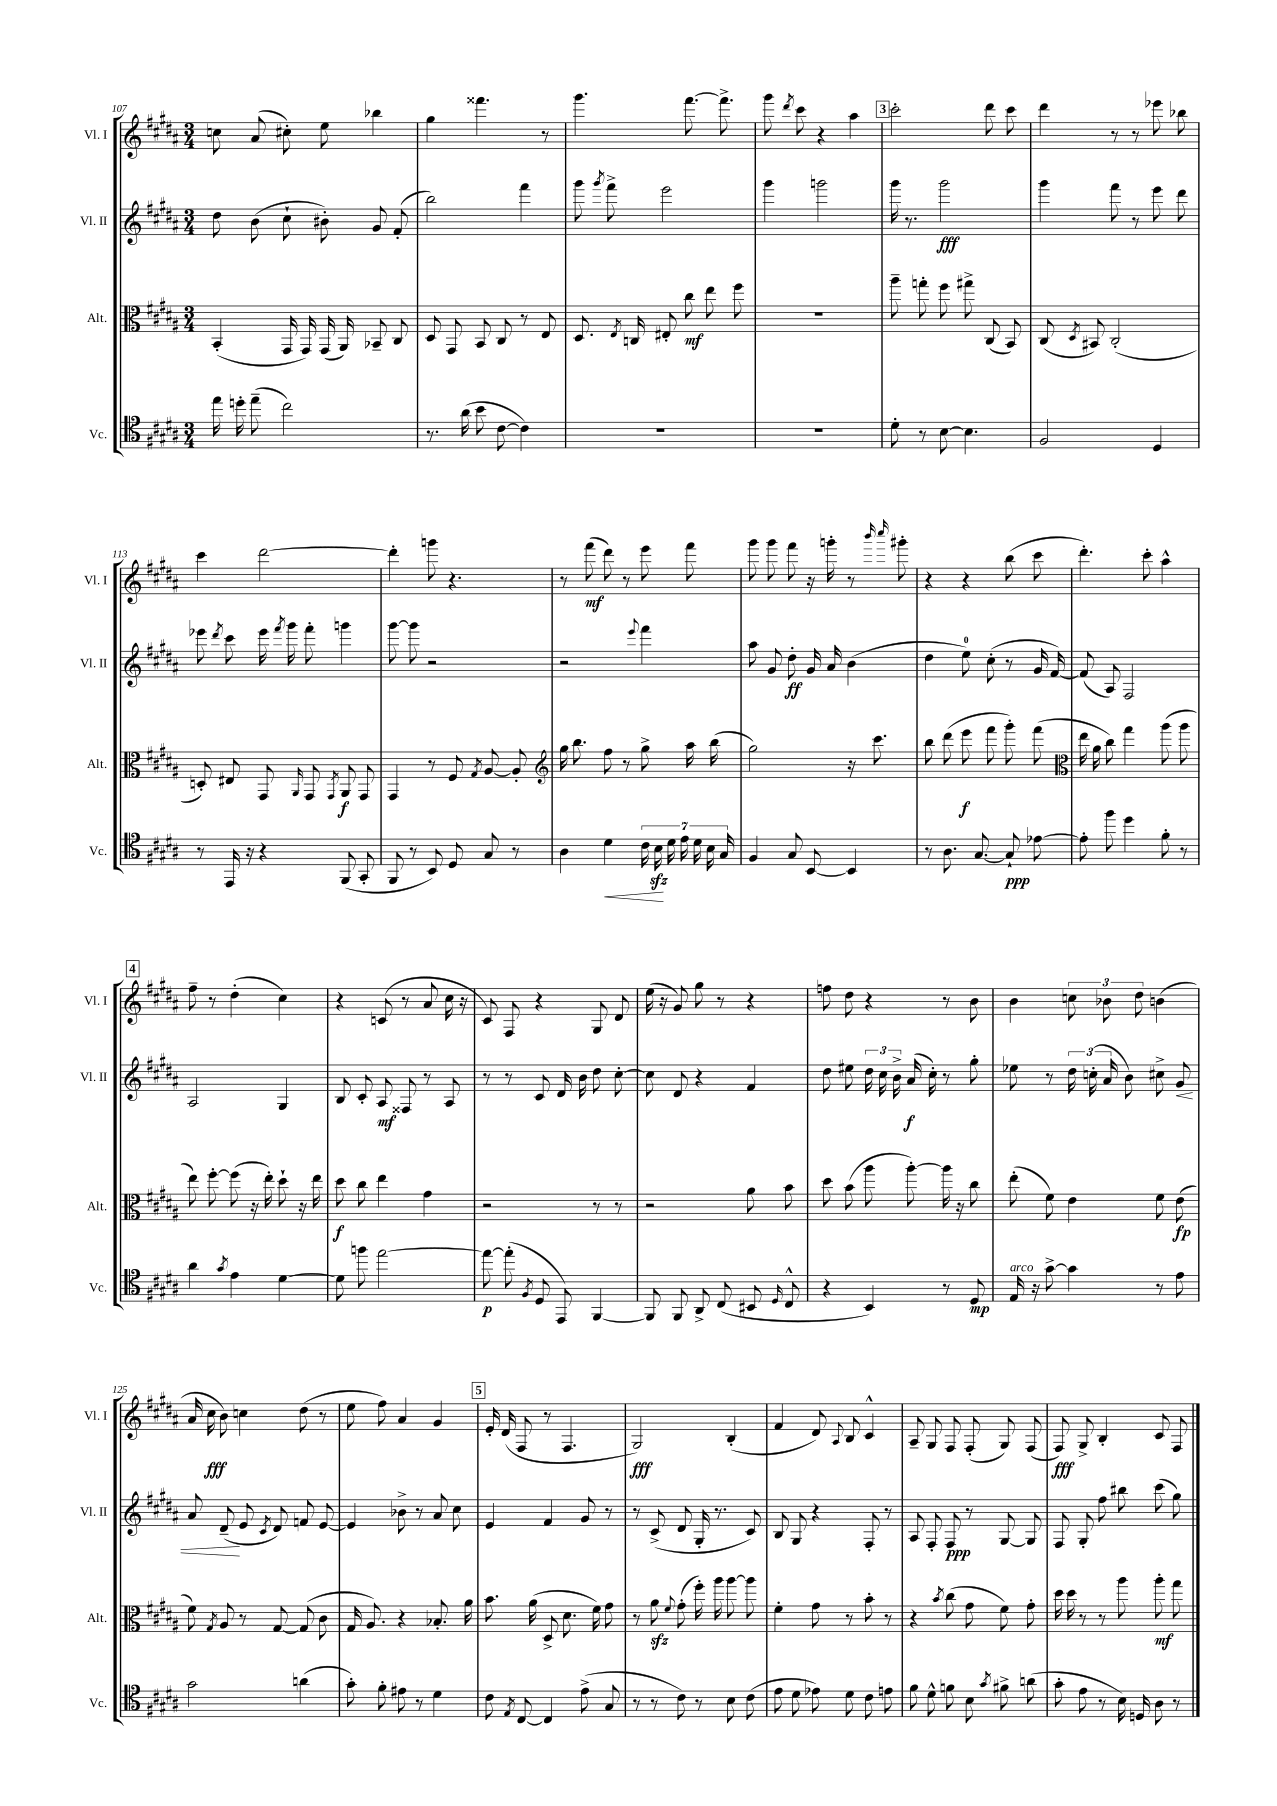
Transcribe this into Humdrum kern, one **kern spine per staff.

**kern	**dynam	**kern	**dynam	**kern	**dynam	**kern	**dynam
*part4	*part4	*part3	*part3	*part2	*part2	*part1	*part1
*staff4	*staff4	*staff3	*staff3	*staff2	*staff2	*staff1	*staff1
*I"Vc.	*	*I"Alt.	*	*I"Vl. II	*	*I"Vl. I	*
*I'Vc.	*	*I'Alt.	*	*I'Vl. II	*	*I'Vl. I	*
*clefC4	*	*clefC3	*	*clefG2	*	*clefG2	*
*k[f#c#g#d#a#]	*	*k[f#c#g#d#a#]	*	*k[f#c#g#d#a#]	*	*k[f#c#g#d#a#]	*
*M3/4	*	*M3/4	*	*M3/4	*	*M3/4	*
=107	=107	=107	=107	=107	=107	=107	=107
16ee\	.	(4BB'/	.	8dd#\	.	8ccn\	.
16ddn'\	.	.	.	.	.	.	.
(8ee~\	.	.	.	(8b\	.	(8a#/	.
2cc#\)	.	16GG#/	.	8cc#`\	.	8cc#X'\)	.
.	.	16GG#/)	.	.	.	.	.
.	.	(16GG#/	.	8b#X'\)	.	8ee\	.
.	.	16AA#/)	.	.	.	.	.
.	.	8BB-X~/	.	8g#/	.	4bb-X\	.
.	.	8C#/	.	(8f#'/	.	.	.
=108	=108	=108	=108	=108	=108	=108	=108
8.r	.	8D#/	.	2bb\)	.	4gg#\	.
.	.	8GG#/	.	.	.	.	.
(16a#\	.	.	.	.	.	.	.
8b\	.	8BB/	.	.	.	4.fff##X\	.
[8c#\	.	8C#/	.	.	.	.	.
4c#\])	.	8r	.	4fff#\	.	.	.
.	.	8E/	.	.	.	8r	.
=109	=109	=109	=109	=109	=109	=109	=109
2.r	.	8.D#/	.	8ggg#\	.	4.ggg#\	.
.	.	.	.	8qggg#/	.	.	.
.	.	.	.	8fff#^\	.	.	.
.	.	8qE/	.	.	.	.	.
.	.	16Cn/	.	.	.	.	.
.	.	8E#X'/	.	2eee\	.	.	.
.	.	8cc#\	mf	.	.	[8.fff#\	.
.	.	8ee\	.	.	.	.	.
.	.	.	.	.	.	8.fff#^\]	.
.	.	8ff#\	.	.	.	.	.
=110	=110	=110	=110	=110	=110	=110	=110
2.r	.	2.r	.	4ggg#\	.	8ggg#\	.
.	.	.	.	.	.	8qddd#/	.
.	.	.	.	.	.	8ccc#\	.
.	.	.	.	2gggn\	.	4r	.
.	.	.	.	.	.	4aa#\	.
!!LO:REH:place=s1:t=3
=111	=111	=111	=111	=111	=111	=111	=111
8d#'\	.	8aa#~\	.	16ggg#\	.	2ccc#'\	.
.	.	.	.	8.r	.	.	.
8r	.	8ggn'\	.	.	.	.	.
[8B\	.	8ff#\	.	2ggg#\	fff	.	.
4.B\]	.	8gg#X^\	.	.	.	.	.
.	.	(8C#/	.	.	.	8ddd#\	.
.	.	8BB/)	.	.	.	8ccc#\	.
=112	=112	=112	=112	=112	=112	=112	=112
2F#/	.	(8C#/	.	4ggg#\	.	4ddd#\	.
.	.	8qD#/	.	.	.	.	.
.	.	8BB#X/)	.	.	.	.	.
.	.	(2C#'/	.	8fff#\	.	8r	.
.	.	.	.	8r	.	8r	.
4D#/	.	.	.	8eee\	.	8eee-X\	.
.	.	.	.	8ddd#\	.	8bb-X\	.
!!LO:LB:g=z
=113	=113	=113	=113	=113	=113	=113	=113
8r	.	8Dn'/)	.	8eee-X\	.	4ccc#\	.
.	.	.	.	8qddd#/	.	.	.
16EE/	.	8E#X/	.	8ccc#\	.	.	.
16r	.	.	.	.	.	.	.
4r	.	8GG#/	.	16eee-\	.	[2ddd#\	.
.	.	.	.	8qfff#/	.	.	.
.	.	.	.	16ggg#\	.	.	.
.	.	16qqAA#/	.	.	.	.	.
.	.	8GG#/	.	8fff#'\	.	.	.
.	.	8qGG#/	.	.	.	.	.
(8FF#/	.	8AA#/	f	4gggn\	.	.	.
8GG#'/	.	8GG#/	.	.	.	.	.
=114	=114	=114	=114	=114	=114	=114	=114
8FF#/	.	4GG#/	.	[8ggg#\	.	4ddd#'\]	.
8r	.	.	.	8ggg#\]	.	.	.
8BB/)	.	8r	.	2r	.	8gggn\	.
8D#/	.	8F#/	.	.	.	4.r	.
.	.	8qG#/	.	.	.	.	.
8G#/	.	[8A#/	.	.	.	.	.
8r	.	8A#'/]	.	.	.	.	.
=115	=115	=115	=115	=115	=115	=115	=115
*	*	*clefG2	*	*	*	*	*
4A#\	.	16gg#\	.	2r	.	8r	.
.	.	8.bb\	.	.	.	.	.
.	.	.	.	.	.	(8fff#\	mf
!	!LO:HP:b	!	!	!	!	!	!
4d#\	<	8ff#\	.	.	.	8ddd#\)	.
.	.	8r	.	.	.	8r	.
.	.	.	.	8qqeee/	.	.	.
28c#\	.	8gg#^\	.	4fff#\	.	8eee\	.
28Bzz\	.	.	.	.	.	.	.
28d#\	[	.	.	.	.	.	.
28e\	.	.	.	.	.	.	.
.	.	16aa#\	.	.	.	8fff#\	.
28d#\	.	.	.	.	.	.	.
28B\	.	.	.	.	.	.	.
.	.	(16bb\	.	.	.	.	.
28G#/	.	.	.	.	.	.	.
=116	=116	=116	=116	=116	=116	=116	=116
4F#/	.	2gg#\)	.	8aa#\	.	8ggg#\	.
.	.	.	.	8g#/	.	8ggg#\	.
8G#/	.	.	.	8dd#'\	ff	8fff#\	.
[8BB/	.	.	.	16g#/	.	16r	.
.	.	.	.	16a#/	.	16gggn'\	.
4BB/]	.	16r	.	(4b\	.	8r	.
.	.	8.ccc#\	.	.	.	.	.
.	.	.	.	.	.	16qqbbb/	.
.	.	.	.	.	.	16qqcccc#/	.
.	.	.	.	.	.	8ggg#X'\	.
=117	=117	=117	=117	=117	=117	=117	=117
8r	.	8bb\	.	4dd#\	.	4r	.
8.A#\	.	(8ddd#\	.	.	.	.	.
.	.	8eee\	f	8ee\)	.	4r	.
[8.G#/	.	.	.	.	.	.	.
.	.	8fff#\	.	(8cc#'\	.	.	.
8G#`/]	ppp	8ggg#'\)	.	8r	.	(8bb\	.
[8e-X\	.	(8fff#\	.	16g#/	.	8ccc#\	.
.	.	.	.	[16f#/)	.	.	.
=118	=118	=118	=118	=118	=118	=118	=118
*	*	*clefC3	*	*	*	*	*
8e-'\]	.	16ee\	.	(8f#/]	.	4.ddd#'\)	.
.	.	16a#\	.	.	.	.	.
8ff#\	.	8cc#\)	.	8A#/)	.	.	.
4dd#\	.	4gg#\	.	2F#/	.	.	.
.	.	.	.	.	.	8ccc#'\	.
8f#'\	.	(8aa#\	.	.	.	4aa#^^\	.
8r	.	8aa#\	.	.	.	.	.
!!LO:LB:g=z
!!LO:REH:place=s1:t=4
=119	=119	=119	=119	=119	=119	=119	=119
4a#\	.	8ee\)	.	2A#/	.	8ff#~\	.
.	.	[8ff#'\	.	.	.	8r	.
8qg#/	.	.	.	.	.	.	.
4e\	.	(8ff#\]	.	.	.	(4dd#'\	.
.	.	16r	.	.	.	.	.
.	.	16ee'\)	.	.	.	.	.
[4d#\	.	8dd#`\	.	4G#/	.	4cc#\)	.
.	.	16r	.	.	.	.	.
.	.	16ee\	.	.	.	.	.
=120	=120	=120	=120	=120	=120	=120	=120
8d#\]	.	8dd#\	f	8B/	.	4r	.
8ffn\	.	8cc#\	.	8c#'/	.	.	.
[2ee\	.	4ee\	.	8A#/	mf	(8cn/	.
.	.	.	.	8F##X/	.	8r	.
.	.	4g#\	.	8r	.	8a#/	.
.	.	.	.	8A#/	.	16cc#\	.
.	.	.	.	.	.	16r	.
=121	=121	=121	=121	=121	=121	=121	=121
8ee\_	p	2r	.	8r	.	8c#/)	.
(8ee'\]	.	.	.	8r	.	8F#/	.
8qF#/	.	.	.	.	.	.	.
8D#/	.	.	.	8c#/	.	4r	.
8EE/)	.	.	.	16d#/	.	.	.
.	.	.	.	16b\	.	.	.
[4FF#/	.	8r	.	8dd#\	.	8G#/	.
.	.	8r	.	[8cc#'\	.	8d#/	.
=122	=122	=122	=122	=122	=122	=122	=122
8FF#/]	.	2r	.	8cc#\]	.	(16ee\	.
.	.	.	.	.	.	16r	.
8FF#/	.	.	.	8d#/	.	8g#/)	.
8AA#^/	.	.	.	4r	.	8gg#\	.
(8C#/	.	.	.	.	.	8r	.
8BB#X/	.	8a#\	.	4f#/	.	4r	.
16qqD#/	.	.	.	.	.	.	.
8C#^^/	.	8b\	.	.	.	.	.
=123	=123	=123	=123	=123	=123	=123	=123
4r	.	8dd#\	.	8dd#\	.	8ffn\	.
.	.	(8b\	.	8ee#X\	.	8dd#\	.
4BB/)	.	8aa#\	.	24dd#\	.	4r	.
.	.	.	.	24cc#\	.	.	.
.	.	.	.	24b^\	.	.	.
.	.	[8aa#'\)	.	(16a#/	f	.	.
.	.	.	.	16cc#'\)	.	.	.
8r	.	16aa#\]	.	8r	.	8r	.
.	.	16r	.	.	.	.	.
8D#/	mp	8cc#\	.	8gg#'\	.	8b\	.
=124	=124	=124	=124	=124	=124	=124	=124
!LO:TX:a:i:t=arco	!	!	!	!	!	!	!
16E/	.	(8ee'\	.	8ee-X\	.	4b\	.
16r	.	.	.	.	.	.	.
[8g#^\	.	8f#\)	.	8r	.	.	.
4g#\]	.	4e\	.	24dd#\	.	12ccn\	.
.	.	.	.	(24ccn'\	.	.	.
.	.	.	.	24a#/	.	12b-X\	.
.	.	.	.	8b\)	.	.	.
.	.	.	.	.	.	12dd#\	.
8r	.	8f#\	.	8cc#X^\	.	(4bn\	.
!	!	!	!	!	!LO:HP:b	!	!
8e\	.	(8e\	fp	8g#/	<	.	.
!!LO:LB:g=z
=125	=125	=125	=125	=125	=125	=125	=125
2g#\	.	8f#\)	.	8a#/	.	16a#/	.
.	.	.	.	.	.	16cc#\	fff
.	.	8qG#/	.	.	.	.	.
.	.	8A#/	.	(8d#~/	.	8b\)	.
.	.	8r	.	8e/	[	4ccn\	.
.	.	.	.	8qc#/	.	.	.
.	.	[8G#/	.	8d#/)	.	.	.
(4an\	.	(8G#/]	.	8fn/	.	(8dd#\	.
.	.	8c#\	.	[8e/	.	8r	.
=126	=126	=126	=126	=126	=126	=126	=126
8g#'\)	.	16G#/	.	4e/]	.	8ee\	.
.	.	8.A#/)	.	.	.	.	.
8f#'\	.	.	.	.	.	8ff#\)	.
8e#X\	.	4r	.	8b-X^\	.	4a#/	.
8r	.	.	.	8r	.	.	.
4d#\	.	8.B-X'/	.	8a#/	.	4g#/	.
.	.	.	.	8cc#\	.	.	.
.	.	16a#\	.	.	.	.	.
!!LO:REH:place=s1:t=5
=127	=127	=127	=127	=127	=127	=127	=127
8c#\	.	8.b\	.	4e/	.	16e'/	.
.	.	.	.	.	.	(16d#/	.
8qE/	.	.	.	.	.	.	.
[8C#/	.	.	.	.	.	8F#/	.
.	.	(16a#\	.	.	.	.	.
4C#/]	.	8D#^/	.	4f#/	.	8r	.
.	.	8.d#\	.	.	.	4.F#/	.
(8e^\	.	.	.	8g#/	.	.	.
.	.	16f#\)	.	.	.	.	.
8G#/	.	8g#\	.	8r	.	.	.
=128	=128	=128	=128	=128	=128	=128	=128
8r	.	8r	.	8r	.	2G#/)	fff
8r	.	8a#zz\	.	(8c#^/	.	.	.
.	.	8qqf#/	.	.	.	.	.
8c#\)	.	(8g#'\	.	8d#/	.	.	.
8r	.	16ff#'\)	.	16G#'/	.	.	.
.	.	16aa#\	.	8.r	.	.	.
8B\	.	[8aa#\	.	.	.	(4B'/	.
(8c#\	.	8aa#\]	.	8c#/)	.	.	.
=129	=129	=129	=129	=129	=129	=129	=129
8e\	.	4f#'\	.	8B/	.	4f#/	.
8d#\	.	.	.	8G#/	.	.	.
8e-X\)	.	8g#\	.	4r	.	8d#/)	.
.	.	.	.	.	.	8qqA#/	.
8d#\	.	8r	.	.	.	8B/	.
8c#\	.	8b'\	.	8F#'/	.	4c#^^/	.
8en\	.	8r	.	8r	.	.	.
=130	=130	=130	=130	=130	=130	=130	=130
8f#\	.	4r	.	8A#/	.	8A#~/	.
8d#^^\	.	.	.	8F#'/	.	8G#/	.
.	.	8qb/	.	.	.	.	.
8fn\	.	(8cc#\	.	8F#/	ppp	8F#/	.
8B\	.	8g#\	.	8r	.	(8F#'/	.
8qg#/	.	.	.	.	.	.	.
8f#X^\	.	8f#\)	.	[8G#/	.	8G#/)	.
(8an\	.	8g#'\	.	8G#/]	.	(8F#/	.
=131	=131	=131	=131	=131	=131	=131	=131
8g#'\	.	16dd#\	.	8F#/	.	8F#/)	fff
.	.	16dd#\	.	.	.	.	.
8e\	.	8r	.	8G#'/	.	8G#^/	.
8r	.	8r	.	8ff#\	.	4B'/	.
16B\)	.	8aa#\	.	8bb#X\	.	.	.
16Dn/	.	.	.	.	.	.	.
8A#\	.	8aa#'\	mf	(8ccc#\	.	8c#/	.
8r	.	8gg#\	.	8gg#\)	.	8F#/	.
==	==	==	==	==	==	==	==
*-	*-	*-	*-	*-	*-	*-	*-
